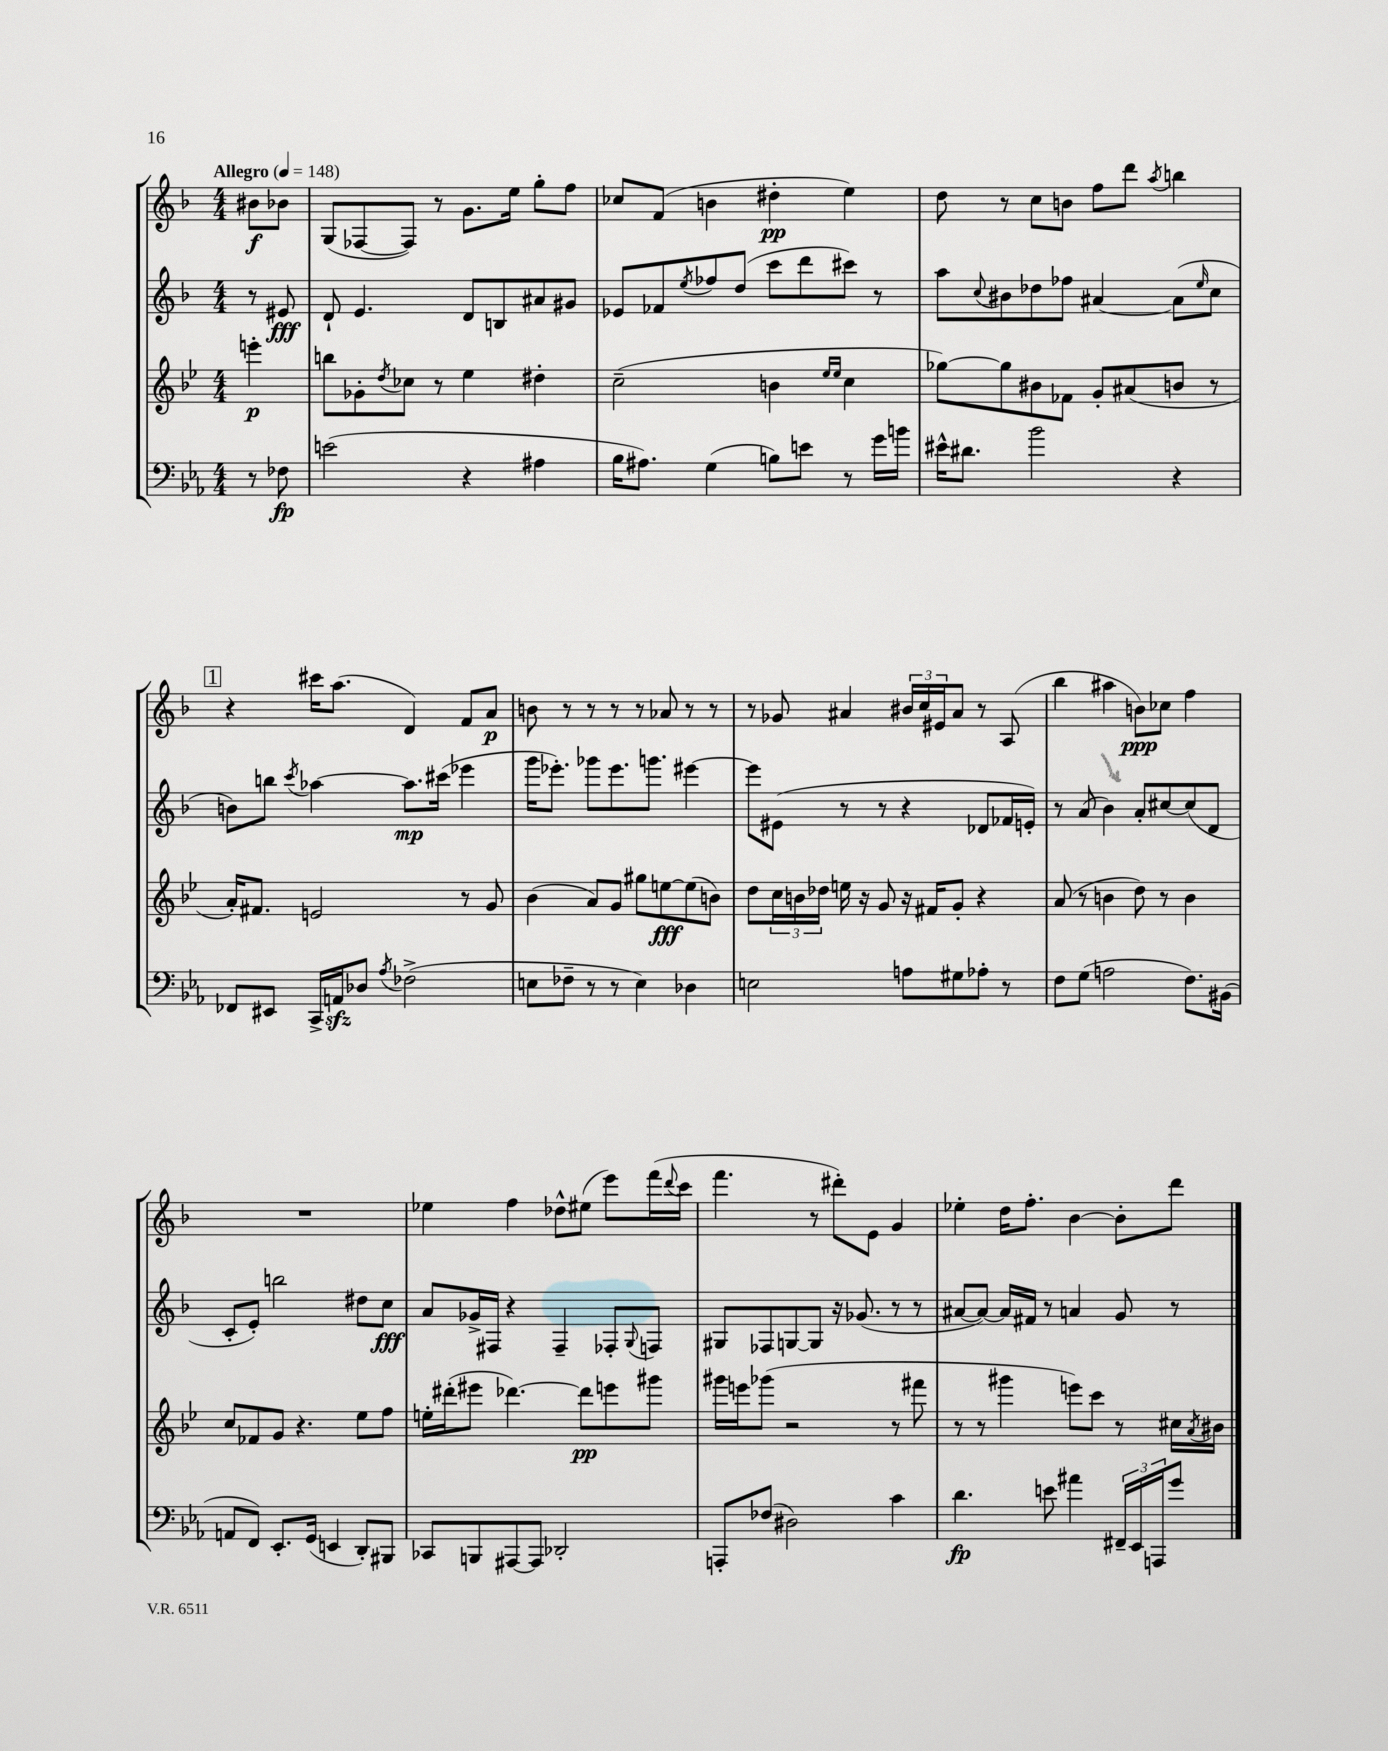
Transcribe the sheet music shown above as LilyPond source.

<<
\new StaffGroup <<
\new Staff = "s0" {
    \clef treble \key f \major \numericTimeSignature \time 4/4 \partial 4 \tempo "Allegro" 4 = 148
    bis'8\f bes'8 |
    g8( fes8~ fes8) r8 g'8. e''16 g''8-. f''8 |
    ces''8 f'8( b'4 dis''4-.\pp e''4) |
    d''8 r8 c''8 b'8 f''8 d'''8 \acciaccatura { a''8 } b''4 |
    \mark \markup { \box "1" } r4 cis'''16 a''8.( d'4) f'8 a'8\p |
    b'8 r8 r8 r8 r8 aes'8 r8 r8 |
    r8 ges'8 ais'4 \tuplet 3/2 { bis'16 c''16 eis'16 } ais'8 r8 a8( |
    bes''4 ais''4 b'8\ppp) ces''8 f''4 |
    R1 |
    ees''4 f''4 des''8-^ eis''8( e'''8) f'''16( \appoggiatura { d'''8 } c'''16 |
    f'''4. r8 dis'''8-.) e'8 g'4 |
    ees''4-. d''16 f''8.-. bes'4~ bes'8-. d'''8 \bar "|." |
}
\new Staff = "s1" {
    \clef treble \key f \major \numericTimeSignature \time 4/4 \partial 4
    r8 eis'8\fff |
    d'8-! e'4. d'8 b8 ais'8 gis'8 |
    ees'8 fes'8 \acciaccatura { e''8 } fes''8 d''8( c'''8 d'''8 cis'''8) r8 |
    a''8 \appoggiatura { c''8 } bis'8 des''8 fes''8 ais'4~ ais'8( \grace { e''16 } c''8 |
    \mark \markup { \box "1" } b'8) b''8 \acciaccatura { c'''8 } aes''4~ aes''8.\mp cis'''16( ees'''4 |
    g'''16 ees'''8.-.) ges'''8 ees'''8. g'''8. eis'''4~ |
    eis'''8 eis'8( r8 r8 r4 des'8 fes'16 e'16-.) |
    r8 a'8( bes'4) a'8-. cis''8~ cis''8( d'8 |
    c'8-. e'8-.) b''2 dis''8 c''8\fff |
    a'8 ges'16-> fis16 r4 fis4-- fes8-. \appoggiatura { g8 } f8 |
    gis8 fes8 g8~ g8 r16 ges'8.( r8 r8 |
    ais'8~ ais'8~) ais'16 fis'16 r8 a'4 g'8 r8 \bar "|." |
}
\new Staff = "s2" {
    \clef treble \key bes \major \numericTimeSignature \time 4/4 \partial 4
    e'''4-.\p |
    b''8 ges'8-. \acciaccatura { d''8 } ces''8 r8 ees''4 dis''4-. |
    c''2--( b'4 \grace { ees''16 ees''16 } c''4 |
    ges''8~) ges''8 bis'8 fes'8 g'8-. ais'8( b'8 r8 |
    \mark \markup { \box "1" } a'16-.) fis'8. e'2 r8 g'8 |
    bes'4( a'8) g'8 gis''8 e''8~\fff e''8( b'8) |
    d''8 \tuplet 3/2 { c''16 b'16 des''16 } e''16 r16 g'8 r16 fis'16 g'8-. r4 |
    a'8( r8 b'4 d''8) r8 b'4 |
    c''8 fes'8 g'8 r4. ees''8 f''8 |
    e''16-. dis'''16-.( eis'''8 des'''4.~) des'''8\pp e'''8 gis'''8 |
    gis'''16 e'''16 ges'''8( r2 r8 fis'''8 |
    r8 r8 gis'''4 e'''8) c'''8 r8 cis''16 \acciaccatura { a'8 } bis'16 \bar "|." |
}
\new Staff = "s3" {
    \clef bass \key ees \major \numericTimeSignature \time 4/4 \partial 4
    r8 fes8\fp |
    e'2( r4 ais4 |
    bes16 ais8.) g4( b8) e'8 r8 g'16 b'16 |
    eis'16-^ dis'8. bes'2 r4 |
    \mark \markup { \box "1" } fes,8 eis,8 c,16-> a,16\sfz des8 \acciaccatura { aes8 } fes2->( |
    e8 fes8-- r8 r8 e4) des4 |
    e2 a8 gis8 aes8-. r8 |
    f8 g8( a2 f8.) bis,16( |
    a,8 f,8) ees,8.-. g,16( e,4 d,8-.) bis,,8 |
    ces,8 b,,8 ais,,8~ ais,,8 des,2-. |
    a,,8-. fes8( dis2) c'4 |
    d'4.\fp e'8 ais'4 \tuplet 3/2 { fis,16-- ees,16 a,,16 } g'8 \bar "|." |
}
>>
>>
\layout { \context { \Score \remove "Bar_number_engraver" } }
